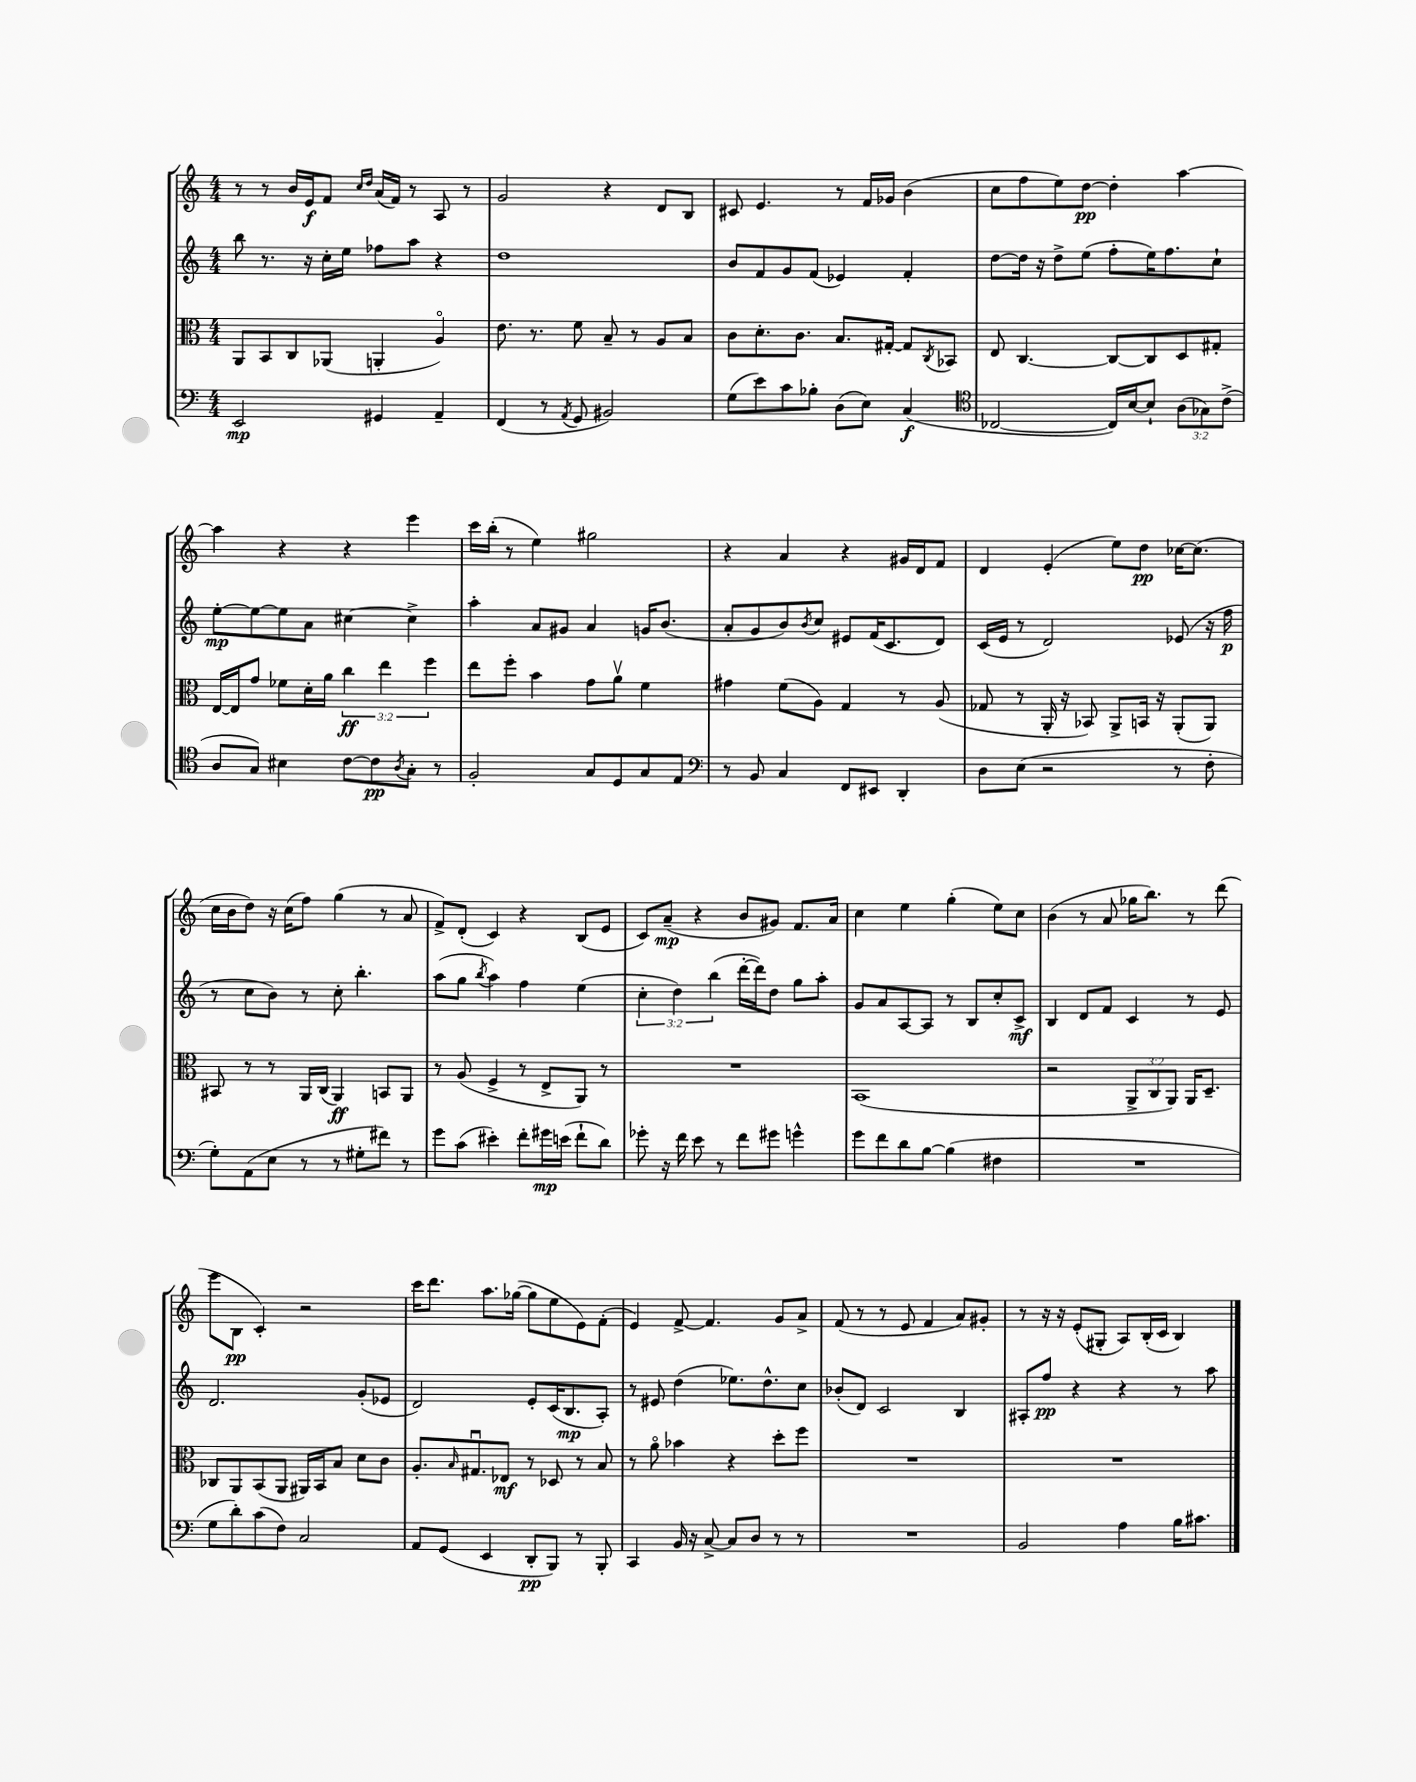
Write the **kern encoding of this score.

**kern	**dynam	**kern	**dynam	**kern	**dynam	**kern	**dynam
*part4	*part4	*part3	*part3	*part2	*part2	*part1	*part1
*staff4	*staff4	*staff3	*staff3	*staff2	*staff2	*staff1	*staff1
*clefF4	*	*clefC3	*	*clefG2	*	*clefG2	*
*k[]	*	*k[]	*	*k[]	*	*k[]	*
*M4/4	*	*M4/4	*	*M4/4	*	*M4/4	*
=23	=23	=23	=23	=23	=23	=23	=23
2EE/	mp	8AA/L	.	8bb\	.	8r	.
.	.	8BB/	.	8.r	.	8r	.
.	.	8C/	.	.	.	16b/LL	.
.	.	.	.	16r	.	16e/J	f
.	.	(8AA-X/J	.	16cc'\LL	.	8f/J	.
.	.	.	.	16ee\JJ	.	.	.
.	.	.	.	.	.	16qqcc/LL	.
.	.	.	.	.	.	16qqdd/JJ	.
4GG#X/	.	4AAn'/	.	8ff-X\L	.	(16a/LL	.
.	.	.	.	.	.	16f/JJ)	.
.	.	.	.	8aa\J	.	8r	.
4AA~/	.	4A/)	.	4r	.	8A/	.
.	.	.	.	.	.	8r	.
=24	=24	=24	=24	=24	=24	=24	=24
(4FF/	.	8.e\	.	1dd	.	2g/	.
.	.	8.r	.	.	.	.	.
8r	.	.	.	.	.	.	.
8qAA/	.	.	.	.	.	.	.
8GG/	.	8f\	.	.	.	.	.
2BB#X/)	.	8B~/	.	.	.	4r	.
.	.	8r	.	.	.	.	.
.	.	8A/L	.	.	.	8d/L	.
.	.	8B/J	.	.	.	8B/J	.
=25	=25	=25	=25	=25	=25	=25	=25
(8G\L	.	8c\L	.	8b/L	.	8c#X/	.
8e\)	.	8.d'\	.	8f/	.	4.e/	.
8c\	.	.	.	8g/	.	.	.
.	.	8.c\J	.	.	.	.	.
8B-X'\J	.	.	.	(8f/J	.	.	.
(8D\L	.	8.B/L	.	4e-X/)	.	8r	.
8E\J)	.	.	.	.	.	16f/LL	.
.	.	[16G#X'/Jk	.	.	.	16g-X/JJ	.
(4C/	f	8G#/L]	.	4f'/	.	(4b\	.
.	.	8qC/	.	.	.	.	.
.	.	8BB-X/J	.	.	.	.	.
=26	=26	=26	=26	=26	=26	=26	=26
*clefC4	*	*	*	*	*	*	*
[2C-X/	.	8E/	.	[8dd\L	.	8cc\L	.
.	.	[4.C/	.	16dd\Jk]	.	8ff\	.
.	.	.	.	16r	.	.	.
.	.	.	.	8dd^\L	.	8ee\)	.
.	.	.	.	(8ee\J	.	[8dd\J	pp
16C-/LL])	.	8C/L_	.	8ff'\L	.	4dd'\]	.
[16B/J	.	.	.	.	.	.	.
8B`/J]	.	8C/]	.	16ee\K)	.	.	.
.	.	.	.	8.ff\	.	.	.
(12A\L	.	8D/	.	.	.	[4aa\	.
12G-X\)	.	.	.	.	.	.	.
.	.	8G#X'/J	.	8cc`\J	.	.	.
(12c^\J	.	.	.	.	.	.	.
!!LO:LB:g=z
=27	=27	=27	=27	=27	=27	=27	=27
8A/L	.	[16E/LL	.	[8ee'\L	mp	4aa\]	.
.	.	16E/J]	.	.	.	.	.
8G/J)	.	8g/J	.	8ee\_	.	.	.
4B#X\	.	8f-X\L	.	8ee\]	.	4r	.
.	.	16d'\L	.	8a\J	.	.	.
.	.	16a\JJ	.	.	.	.	.
[8c\L	.	6cc\	ff	[4cc#X\	.	4r	.
8c\]	pp	.	.	.	.	.	.
.	.	6ee\	.	.	.	.	.
8qA/	.	.	.	.	.	.	.
8G'\J	.	.	.	4cc#^\]	.	4eee\	.
.	.	6ff\	.	.	.	.	.
8r	.	.	.	.	.	.	.
=28	=28	=28	=28	=28	=28	=28	=28
2F'/	.	8ee\L	.	4aa'\	.	16ccc\LL	.
.	.	.	.	.	.	(16bb'\JJ	.
.	.	8ff'\J	.	.	.	8r	.
.	.	4b\	.	8a/L	.	4ee\)	.
.	.	.	.	8g#X/J	.	.	.
8G/L	.	8g\L	.	4a/	.	2gg#X\	.
8D/	.	8av\J	.	.	.	.	.
8G/	.	4f\	.	16gn/KL	.	.	.
.	.	.	.	(8.b/J	.	.	.
8E/J	.	.	.	.	.	.	.
=29	=29	=29	=29	=29	=29	=29	=29
*clefF4	*	*	*	*	*	*	*
8r	.	4g#X\	.	8a'/L	.	4r	.
8BB/	.	.	.	8g/	.	.	.
4C/	.	(8f\L	.	8b/)	.	4a/	.
.	.	.	.	8qb/	.	.	.
.	.	8A\J)	.	8cc/J	.	.	.
8FF/L	.	4G/	.	8e#X/L	.	4r	.
8EE#X/J	.	.	.	(16f/K	.	.	.
.	.	.	.	8.c/	.	.	.
4DD'/	.	8r	.	.	.	16g#X/LL	.
.	.	.	.	.	.	16d/J	.
.	.	(8A/	.	8d/J)	.	8f/J	.
=30	=30	=30	=30	=30	=30	=30	=30
8D\L	.	8G-X/	.	(16c/LL	.	4d/	.
.	.	.	.	16e/JJ	.	.	.
(8E\J	.	8r	.	8r	.	.	.
2r	.	16AA'/	.	2d/)	.	(4e'/	.
.	.	16r	.	.	.	.	.
.	.	8BB-X/)	.	.	.	.	.
.	.	8AA^/L	.	.	.	8ee\L)	.
.	.	16BBn/Jk	.	.	.	8dd\J	pp
.	.	16r	.	.	.	.	.
8r	.	(8AA'/L	.	(8e-X/	.	[16cc-X\KL	.
.	.	.	.	.	.	(8.cc-\J]	.
8F'\	.	8AA/J)	.	16r	.	.	.
.	.	.	.	16ff\	p	.	.
!!LO:LB:g=z
=31	=31	=31	=31	=31	=31	=31	=31
8G'\L)	.	8BB#X/	.	8r	.	16cc\LL	.
.	.	.	.	.	.	16b\J	.
(8AA\	.	8r	.	8cc\L	.	8dd\J)	.
8E\J	.	8r	.	8b\J)	.	16r	.
.	.	.	.	.	.	(16cc\KL	.
8r	.	16AA/LL	.	8r	.	8ff\J)	.
.	.	(16C/JJ	.	.	.	.	.
8r	.	4AA/)	ff	8cc'\	.	(4gg\	.
8G#X'\L	.	.	.	4.bb'\	.	.	.
8f#X\J)	.	8BBn/L	.	.	.	8r	.
8r	.	8AA/J	.	.	.	8a/	.
=32	=32	=32	=32	=32	=32	=32	=32
8g\L	.	8r	.	(8aa\L	.	8f^/L)	.
(8c\J	.	(8A/	.	8gg\J	.	(8d'/J	.
.	.	.	.	8qbb/	.	.	.
4e#X'\)	.	4F^/	.	4aa\)	.	4c/)	.
8f'\L	.	8r	.	4ff\	.	4r	.
16g#X\L	mp	8E^/L	.	.	.	.	.
(16en\JJ	.	.	.	.	.	.	.
8f`\L	.	8AA/J)	.	(4ee\	.	(8B/L	.
8d\J)	.	8r	.	.	.	8e/J	.
=33	=33	=33	=33	=33	=33	=33	=33
8g-X'\	.	1r	.	6cc'\	.	8c/L)	.
16r	.	.	.	.	.	(8a~/J	mp
.	.	.	.	6dd\)	.	.	.
16f\	.	.	.	.	.	.	.
8e\	.	.	.	.	.	4r	.
.	.	.	.	(6bb\	.	.	.
8r	.	.	.	.	.	.	.
8f\L	.	.	.	[16ddd'\LL	.	8b/L	.
.	.	.	.	16ddd\J])	.	.	.
8g#X\J	.	.	.	8dd\J	.	8g#X/J)	.
4gn^^\	.	.	.	8gg\L	.	8.f/L	.
.	.	.	.	8aa'\J	.	.	.
.	.	.	.	.	.	16a/Jk	.
=34	=34	=34	=34	=34	=34	=34	=34
8g\L	.	(1BB	.	8g/L	.	4cc\	.
8f\	.	.	.	8a/	.	.	.
8d\	.	.	.	[8A/	.	4ee\	.
[8B\J	.	.	.	8A/J]	.	.	.
(4B\]	.	.	.	8r	.	(4gg'\	.
.	.	.	.	8B/L	.	.	.
4F#X\	.	.	.	8cc'/	.	8ee\L)	.
.	.	.	.	8c^/J	mf	8cc\J	.
=35	=35	=35	=35	=35	=35	=35	=35
1r	.	2r	.	4B/	.	(4b\	.
.	.	.	.	8d/L	.	8r	.
.	.	.	.	8f/J	.	8a/	.
.	.	12AA^/L	.	4c/	.	16gg-X\KL	.
.	.	.	.	.	.	8.bb\J)	.
.	.	12C/	.	.	.	.	.
.	.	12AA/J)	.	.	.	.	.
.	.	16AA/KL	.	8r	.	8r	.
.	.	8.D~/J	.	.	.	.	.
.	.	.	.	8e/	.	(8ddd\	.
!!LO:LB:g=z
=36	=36	=36	=36	=36	=36	=36	=36
8G\L	.	8C-X/L	.	2.d/	.	8eee\L	.
8d'\)	.	8AA/	.	.	.	8B\J	pp
(8c\	.	(8BB/	.	.	.	4c'/)	.
8F\J)	.	8AA/J	.	.	.	.	.
2C/	.	16AA#X/LL)	.	.	.	2r	.
.	.	16BB/J	.	.	.	.	.
.	.	8B/J	.	.	.	.	.
.	.	8d\L	.	(8g'/L	.	.	.
.	.	8c\J	.	8e-X/J	.	.	.
=37	=37	=37	=37	=37	=37	=37	=37
8AA/L	.	8.A'/L	.	2d/)	.	16ccc\KL	.
.	.	.	.	.	.	8.ddd\J	.
(8GG/J	.	.	.	.	.	.	.
.	.	16qqB/	.	.	.	.	.
.	.	8.G#Xu/	.	.	.	.	.
4EE/	.	.	.	.	.	8.aa\L	.
.	.	8E-X/J	mf	.	.	.	.
.	.	.	.	.	.	([16gg-X\Jk	.
8DD'/L	pp	8r	.	8e'/L	.	8gg-\L]	.
8BBB/J)	.	8D-X/	.	(16c/K	.	8ee\	.
.	.	.	.	8.B/	mp	.	.
8r	.	8r	.	.	.	8e\)	.
8BBB'/	.	8B/	.	8A'/J)	.	(8f'\J	.
=38	=38	=38	=38	=38	=38	=38	=38
4CC/	.	8r	.	8r	.	4e/)	.
.	.	8a\	.	8e#X/	.	.	.
16BB/	.	4b-X\	.	(4dd\	.	[8f^/	.
16r	.	.	.	.	.	.	.
[8C^/	.	.	.	.	.	4.f/]	.
8C/L]	.	4r	.	8.ee-X\L)	.	.	.
8D/J	.	.	.	.	.	.	.
.	.	.	.	8.dd^^\	.	.	.
8r	.	8dd'\L	.	.	.	8g/L	.
8r	.	8ff\J	.	8cc\J	.	8a^/J	.
=39	=39	=39	=39	=39	=39	=39	=39
1r	.	1r	.	(8b-X'/L	.	(8f/	.
.	.	.	.	8d/J)	.	8r	.
.	.	.	.	2c/	.	8r	.
.	.	.	.	.	.	8e/	.
.	.	.	.	.	.	4f/	.
.	.	.	.	4B/	.	8a/L)	.
.	.	.	.	.	.	8g#X'/J	.
=40	=40	=40	=40	=40	=40	=40	=40
2BB/	.	1r	.	8A#X'/L	.	8r	.
.	.	.	.	8ff/J	pp	16r	.
.	.	.	.	.	.	16r	.
.	.	.	.	4r	.	(8e'/L	.
.	.	.	.	.	.	8G#X'/J	.
4A\	.	.	.	4r	.	8A/L)	.
.	.	.	.	.	.	(16B'/L	.
.	.	.	.	.	.	16c/JJ	.
16B\KL	.	.	.	8r	.	4B/)	.
8.c#X\J	.	.	.	.	.	.	.
.	.	.	.	8aa\	.	.	.
==	==	==	==	==	==	==	==
*-	*-	*-	*-	*-	*-	*-	*-
